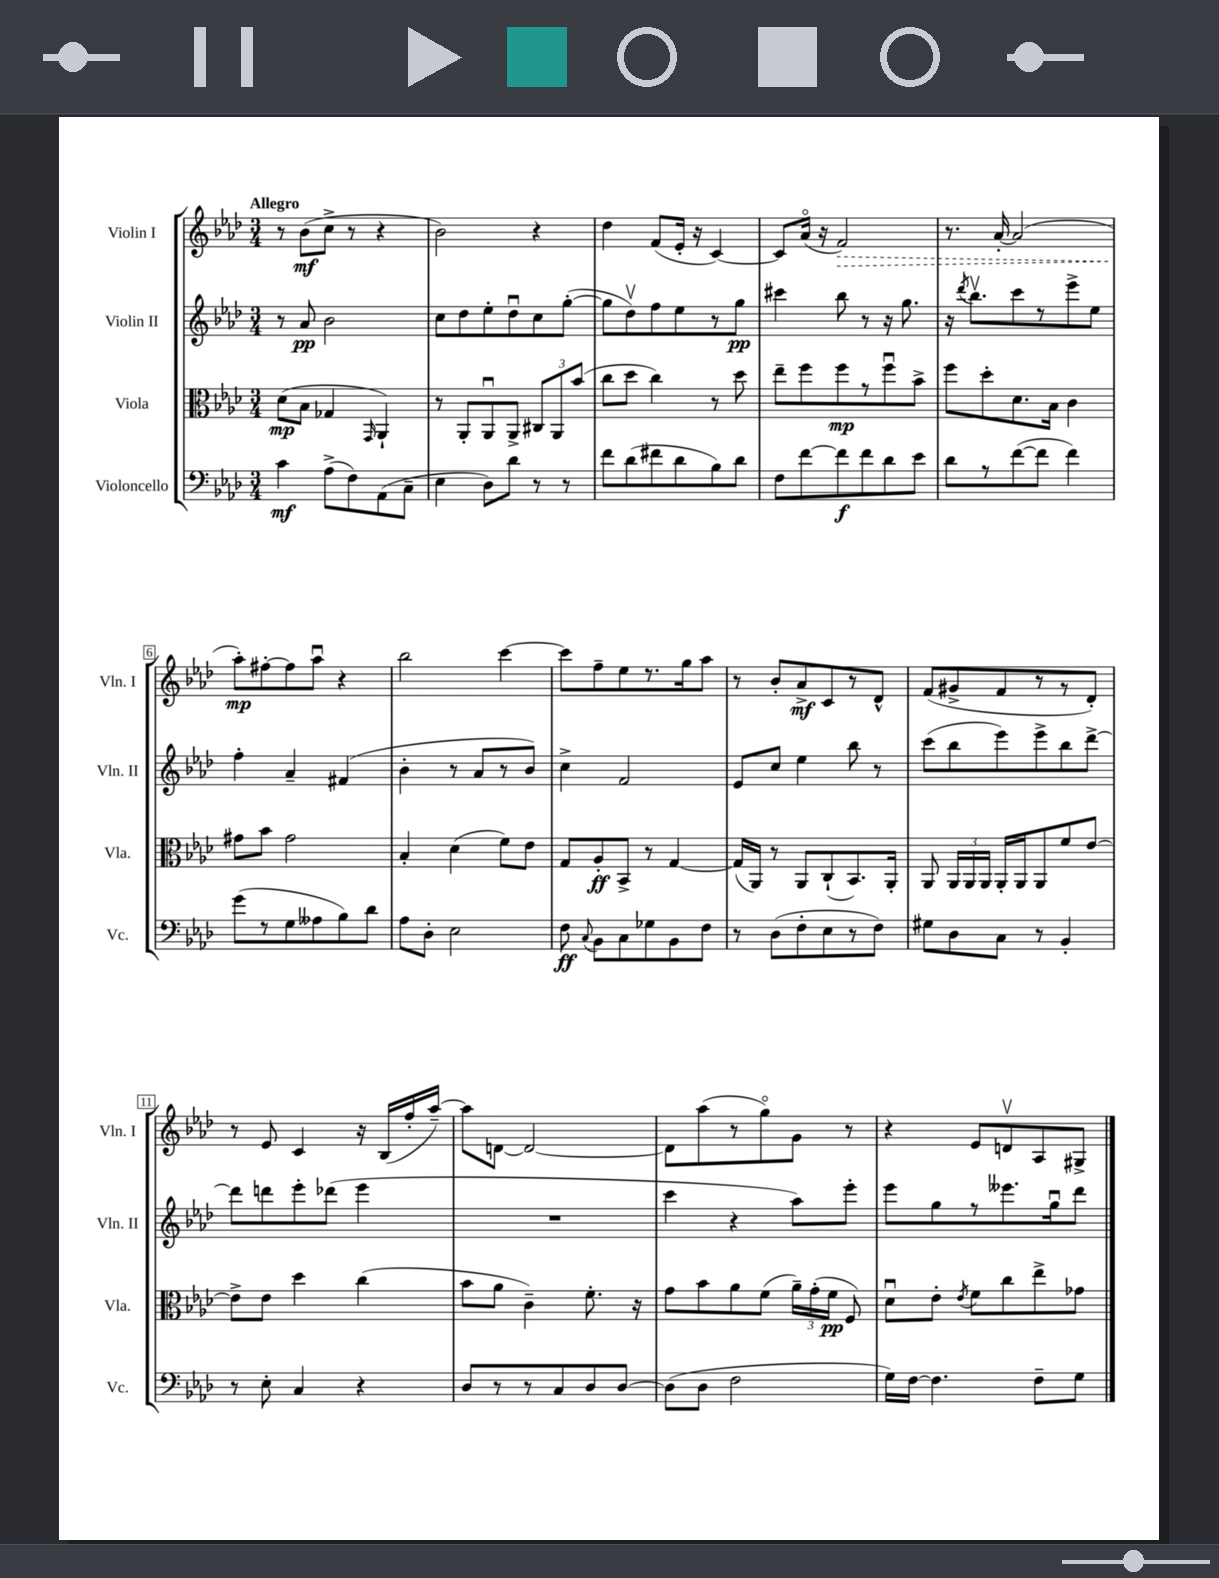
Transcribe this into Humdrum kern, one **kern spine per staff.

**kern	**dynam	**kern	**dynam	**kern	**dynam	**kern	**dynam
*part4	*part4	*part3	*part3	*part2	*part2	*part1	*part1
*staff4	*staff4	*staff3	*staff3	*staff2	*staff2	*staff1	*staff1
*I"Violoncello	*	*I"Viola	*	*I"Violin II	*	*I"Violin I	*
*I'Vc.	*	*I'Vla.	*	*I'Vln. II	*	*I'Vln. I	*
*clefF4	*	*clefC3	*	*clefG2	*	*clefG2	*
*k[b-e-a-d-]	*	*k[b-e-a-d-]	*	*k[b-e-a-d-]	*	*k[b-e-a-d-]	*
*M3/4	*	*M3/4	*	*M3/4	*	*M3/4	*
=1	=1	=1	=1	=1	=1	=1	=1
!	!	!	!	!	!	!LO:TX:a:B:t=Allegro	!
4c\	mf	(8d-\L	mp	8r	.	8r	.
.	.	8B-\J	.	8a-/	pp	(8b-\L	mf
(8A-^\L	.	4G-X/	.	2b-\	.	8cc^\J	.
8F\)	.	.	.	.	.	8r	.
.	.	16qqGG/	.	.	.	.	.
(8AA-\	.	4AA-`/)	.	.	.	4r	.
8C~\J	.	.	.	.	.	.	.
=2	=2	=2	=2	=2	=2	=2	=2
4E-\	.	8r	.	8cc\L	.	2b-\)	.
.	.	8AA-'/L	.	8dd-\	.	.	.
8D-\L)	.	8AA-u/	.	8ee-'\	.	.	.
8d-\J	.	8AA-^/J	.	8dd-u\	.	.	.
8r	.	12C#X/L	.	8cc\	.	4r	.
.	.	12AA-/	.	.	.	.	.
8r	.	.	.	([8gg'\J	.	.	.
.	.	(12b-/J	.	.	.	.	.
=3	=3	=3	=3	=3	=3	=3	=3
8f\L	.	8cc\L	.	8gg\L]	.	4dd-\	.
(8d-\	.	8dd-\J	.	8dd-v\)	.	.	.
8f#X\	.	4cc\)	.	8ff\	.	(8f/L	.
8d-\	.	.	.	8ee-\	.	16e-'/Jk	.
.	.	.	.	.	.	16r	.
8B-\)	.	8r	.	8r	.	[4c/)	.
8d-\J	.	8dd-\	.	8gg\J	pp	.	.
=4	=4	=4	=4	=4	=4	=4	=4
8F\L	.	8ee-~\L	.	4ccc#X\	.	8c/L]	.
[8f\	.	8ff\	.	.	.	(16a-/Jk	.
.	.	.	.	.	.	16r	.
!	!	!	!	!	!	!	!LO:HP:b
8f\]	f	8ff\	mp	8bb-\	.	2f/)	>
8f\	.	8r	.	8r	.	.	.
8d-\	.	8ffu\	.	16r	.	.	.
.	.	.	.	8.gg\	.	.	.
8e-\J	.	8b-^\J	.	.	.	.	.
=5	=5	=5	=5	=5	=5	=5	=5
8d-\L	.	8ff\L	.	16r	.	8.r	.
.	.	.	.	8qddd-/	.	.	.
.	.	.	.	8.bb-v\L	.	.	.
8r	.	8dd-'\	.	.	.	.	.
.	.	.	.	.	.	[16a-'/	.
([8f\	.	8.d-\	.	8ccc\	.	(2a-/]	.
8f\J]	.	.	.	8r	.	.	.
.	.	16B-\Jk	.	.	.	.	.
4f\)	.	4c\	.	8eee-^\	.	.	.
.	.	.	.	8ee-\J	.	.	.
!!LO:LB:g=z
=6	=6	=6	=6	=6	=6	=6	=6
(8g\L	.	8g#X\L	.	4ff'\	.	8aa-'\L)	mp
8r	.	8b-\J	.	.	.	[8ff#X'\	]
8G\	.	2g#\	.	4a-~/	.	8ff#\]	.
8A--X\	.	.	.	.	.	8aa-u\J	.
8B-\)	.	.	.	(4f#X/	.	4r	.
8d-\J	.	.	.	.	.	.	.
=7	=7	=7	=7	=7	=7	=7	=7
8A-\L	.	4B-'/	.	4b-'\	.	2bb-\	.
8D-'\J	.	.	.	.	.	.	.
2E-\	.	(4d-\	.	8r	.	.	.
.	.	.	.	8a-/L	.	.	.
.	.	8f\L)	.	8r	.	[4ccc\	.
.	.	8e-\J	.	8b-/J)	.	.	.
=8	=8	=8	=8	=8	=8	=8	=8
8F\	ff	8G/L	.	4cc^\	.	8ccc\L]	.
8qqC/	.	.	.	.	.	.	.
8BB-\L	.	8A-'/	ff	.	.	8ff~\	.
8C\	.	8BB-^/J	.	2f/	.	8ee-\	.
8G-X\	.	8r	.	.	.	8.r	.
8BB-\	.	[4G/	.	.	.	.	.
.	.	.	.	.	.	16gg\k	.
8F\J	.	.	.	.	.	8aa-\J	.
=9	=9	=9	=9	=9	=9	=9	=9
8r	.	(16G/LL]	.	8e-/L	.	8r	.
.	.	16AA-/JJ)	.	.	.	.	.
(8D-\L	.	8r	.	8cc/J	.	8b-'/L	.
8F'\	.	8AA-/L	.	4ee-\	.	8a-^/	mf
8E-\	.	(8C`/	.	.	.	8c/	.
8r	.	8.BB-/)	.	8bb-\	.	8r	.
8F\J)	.	.	.	8r	.	8d-^^/J	.
.	.	16AA-'/Jk	.	.	.	.	.
=10	=10	=10	=10	=10	=10	=10	=10
8G#X\L	.	8AA-/	.	(8ccc\L	.	(8f/L	.
8D-\	.	24AA-/LL	.	8bb-\	.	8g#X^/	.
.	.	24AA-/	.	.	.	.	.
.	.	24AA-/JJ	.	.	.	.	.
8C\J	.	16AA-'/LL	.	8eee-\)	.	8f/	.
.	.	16AA-/J	.	.	.	.	.
8r	.	8AA-/	.	8eee-^\	.	8r	.
4BB-'/	.	8f/	.	8bb-\	.	8r	.
.	.	[8e-/J	.	[8ddd-^\J	.	8d-'/J)	.
!!LO:LB:g=z
=11	=11	=11	=11	=11	=11	=11	=11
8r	.	8e-^\L]	.	8ddd-\L]	.	8r	.
8E-'\	.	8e-\J	.	8dddn\	.	8e-/	.
4C/	.	4dd-\	.	8eee-'\	.	4c/	.
.	.	.	.	(8ddd-X\J	.	.	.
4r	.	(4cc\	.	4eee-\	.	16r	.
.	.	.	.	.	.	(16B-/LL	.
.	.	.	.	.	.	16ff'/	.
.	.	.	.	.	.	[16aa-~/JJ)	.
=12	=12	=12	=12	=12	=12	=12	=12
8D-/L	.	8b-\L	.	2.r	.	8aa-\L]	.
8r	.	8a-\J	.	.	.	[8dn\J	.
8r	.	4c~\)	.	.	.	2d/_	.
8C/	.	.	.	.	.	.	.
8D-/	.	8.f'\	.	.	.	.	.
[8D-/J	.	.	.	.	.	.	.
.	.	16r	.	.	.	.	.
=13	=13	=13	=13	=13	=13	=13	=13
(8D-\L]	.	8g\L	.	4ccc\	.	8d\L]	.
8D-\J	.	8b-\	.	.	.	(8aa-\	.
2F\	.	8a-\	.	4r	.	8r	.
.	.	(8f\J	.	.	.	8gg\)	.
.	.	24a-~\LL)	.	8aa-\L)	.	8g\J	.
.	.	(24g'\	.	.	.	.	.
.	.	24f\JJ	pp	.	.	.	.
.	.	8F/)	.	8eee-'\J	.	8r	.
=14	=14	=14	=14	=14	=14	=14	=14
16G\LL)	.	8d-u\L	.	8eee-\L	.	4r	.
[16F\JJ	.	.	.	.	.	.	.
4.F\]	.	8e-'\J	.	8gg\	.	.	.
.	.	8qe-/	.	.	.	.	.
.	.	8f\L	.	8r	.	8e-/L	.
.	.	8cc\	.	8.eee--X\	.	8dnv/	.
8F~\L	.	8ee-^\	.	.	.	8A-/	.
.	.	.	.	16ggu\k	.	.	.
8G\J	.	8g-X\J	.	8ddd-\J	.	8G#X^/J	.
==	==	==	==	==	==	==	==
*-	*-	*-	*-	*-	*-	*-	*-
